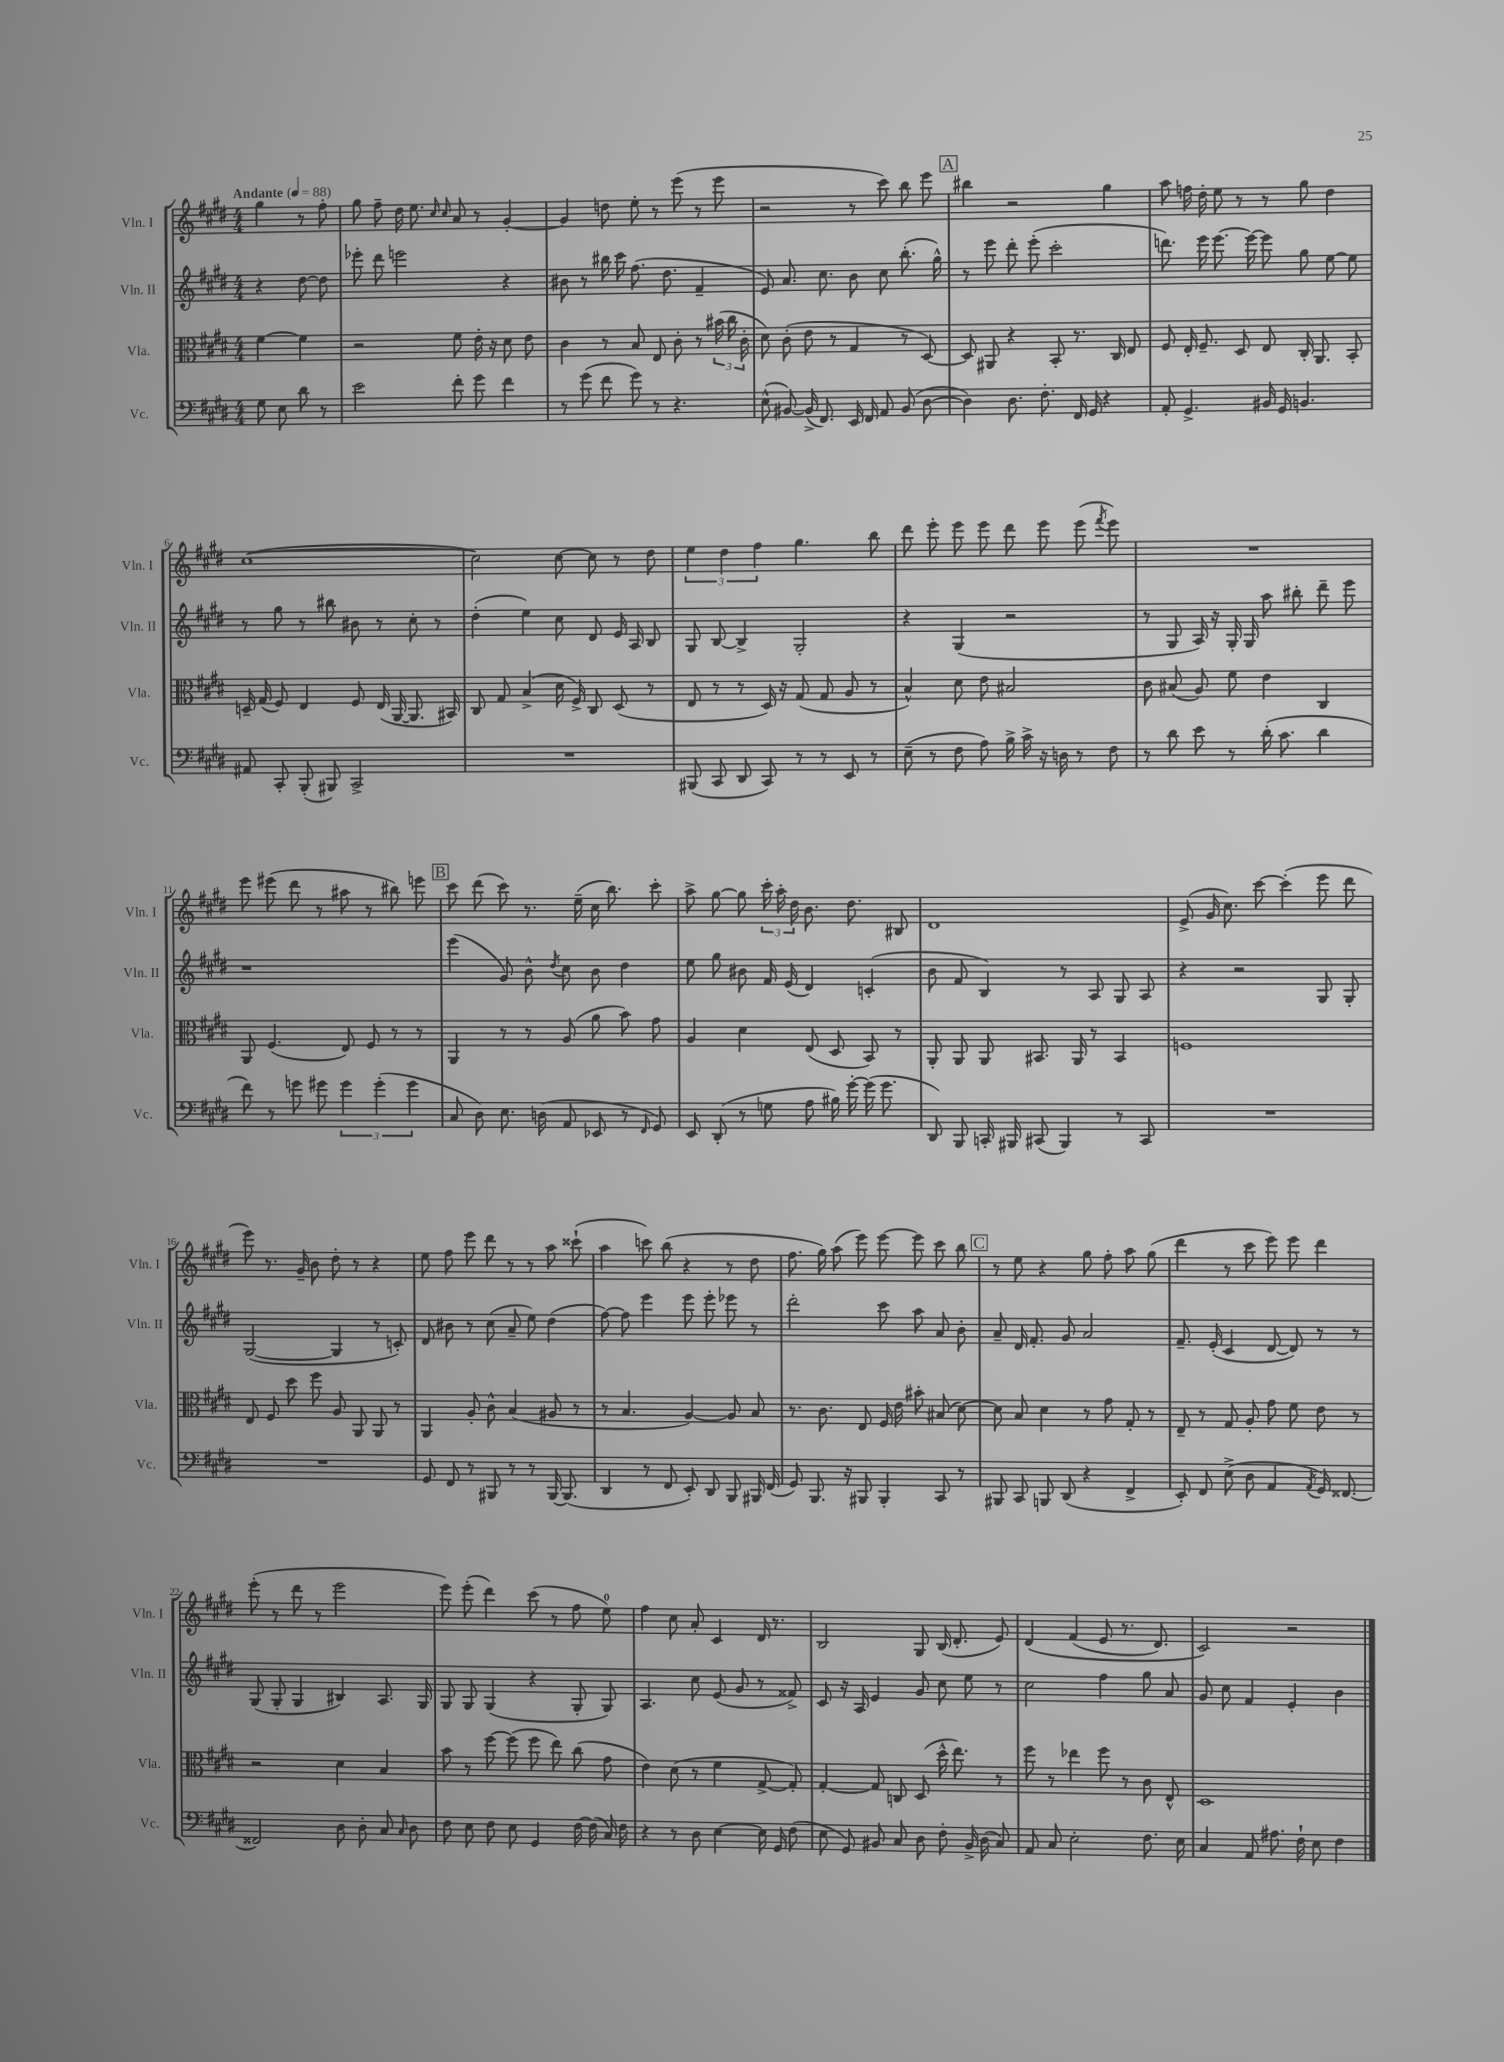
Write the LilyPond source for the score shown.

<<
\new StaffGroup <<
\new Staff = "s0" \with { instrumentName = "Vln. I" shortInstrumentName = "Vln. I" } {
    \clef treble \key e \major \numericTimeSignature \time 4/4 \partial 2 \tempo "Andante" 4 = 88
    \autoBeamOff gis''4 r8 fis''8-. |
    gis''8 fis''8-- dis''16 e''8. \grace { cis''16 cis''16 } a'8 r8 gis'4~-. |
    gis'4 d''8 e''8-. r8 e'''8( r8 e'''8 |
    r2 r8 cis'''8) b''8 e'''8 |
    \mark \markup { \box "A" } bis''4 r2 gis''4 |
    a''8 f''16 dis''16-. e''8 r8 r8 gis''8 dis''4 |
    cis''1~( |
    cis''2) cis''8~ cis''8 r8 dis''8 |
    \tuplet 3/2 { e''4 dis''4 fis''4 } gis''4. b''8 |
    dis'''8 e'''8-. e'''8 e'''8 dis'''8 e'''8 e'''8( \acciaccatura { fis'''8 } e'''8) |
    R1 |
    e'''8 eis'''8( dis'''8 r8 ais''8 r8 bis''8) e'''8 |
    \mark \markup { \box "B" } cis'''8 dis'''8( cis'''8) r8. e''16--( cis''16 b''8.) cis'''8-. |
    a''8-> gis''8~ gis''8 \tuplet 3/2 { cis'''16-. a''16-. dis''16 } b'8. dis''8. bis8 |
    dis'1 |
    e'8->( gis'16 cis''8.) cis'''8~ cis'''4-.( e'''8 dis'''8 |
    e'''8) r8. gis'16-- b'8 dis''8-. r8 r4 |
    e''8 fis''8 e'''8 dis'''8 r8 r8 a''8 cisis'''8-!( |
    a''4 c'''8) b''8( r4 r8 dis''8 |
    fis''8. gis''16) a''8( e'''8) e'''8~ e'''8 cis'''8 b''8 |
    \mark \markup { \box "C" } r8 e''8 r4 gis''8 fis''8-. a''8 gis''8( |
    dis'''4 r8 cis'''8 e'''8) e'''8 dis'''4 |
    e'''8-.( r8 dis'''8 r8 e'''2 |
    e'''8) e'''8-.( dis'''4) cis'''8( r8 fis''8 e''8-0) |
    fis''4 cis''8 a'8-. cis'4 dis'16 r8. |
    b2 gis8 b16( dis'8.-. e'8) |
    dis'4\( fis'4( e'8 r8. dis'8.) |
    cis'2\) r2 \bar "|." |
}
\new Staff = "s1" \with { instrumentName = "Vln. II" shortInstrumentName = "Vln. II" } {
    \clef treble \key e \major \numericTimeSignature \time 4/4 \partial 2
    \autoBeamOff r4 dis''8~ dis''8 |
    ees'''8-. dis'''8 e'''2 r4 |
    bis'8 r8 bis''16 cis'''16 fis''8.( dis''8. fis'4-- |
    e'8) a'8. cis''8. b'8 cis''8 b''8.-.( gis''16-^) |
    \mark \markup { \box "A" } r8 e'''8 dis'''8-. e'''8-.( cis'''2-. |
    d'''8.) e'''16 e'''8.~ e'''16~ e'''8 gis''8 e''8~ e''8 |
    r8 gis''8 r8 bis''8 bis'8 r8 cis''8-. r8 |
    dis''4-.( e''4) cis''8 dis'8 e'16 a16 b8 |
    gis8 b8~ b4-> gis2-. |
    r4 gis4( r2 |
    r8 gis8 a16) r16 gis16-. gis16 a''8 bis''8-. dis'''8-- e'''8 |
    r1 |
    \mark \markup { \box "B" } e'''4( gis'8) b'8-^ \acciaccatura { dis''8 } cis''8 b'8 dis''4 |
    e''8 gis''8 bis'8 fis'16 e'16( dis'4) c'4-.( |
    b'8 fis'8 b4) r8 a8 gis8 a8 |
    r4 r2 gis8 gis8-. |
    gis2~( gis4 r8 c'8-.) |
    dis'8 bis'8 r8 cis''8( a'8-- e''8) dis''4( |
    fis''8~) fis''8 e'''4 e'''8 e'''8-. ees'''8 r8 |
    dis'''2-. cis'''8 a''8 a'8 b'8-. |
    \mark \markup { \box "C" } a'8-- dis'16 fis'8.-. gis'8 a'2 |
    fis'8.-- e'16-.( cis'4 dis'8~ dis'8) r8 r8 |
    gis8( gis8-. gis4 bis4) a8. gis16 |
    gis8 gis8 gis4( r4 gis8-. gis8) |
    a4. cis''8 e'8( gis'8 r8 fisis'8->) |
    cis'8 r16 a16 e'4 gis'8 cis''8 e''8 r8 |
    cis''2 fis''4 gis''8 a'8 |
    gis'8 cis''8 fis'4 e'4-. b'4 \bar "|." |
}
\new Staff = "s2" \with { instrumentName = "Vla." shortInstrumentName = "Vla." } {
    \clef alto \key e \major \numericTimeSignature \time 4/4 \partial 2
    \autoBeamOff fis'4~ fis'4 |
    r2 fis'8 e'16-. r16 dis'8 e'8 |
    cis'4 r8 b8 e8 cis'8-. r8 \tuplet 3/2 { bis'16( cis''16 cis'16-. } |
    dis'8) cis'8-.( e'8 r8 gis4 r8 dis8~) |
    \mark \markup { \box "A" } dis8 ais,8 r4 b,8-. r8. cis16 e8 |
    fis8 e16-. fis8.-- dis8 e8 cis16-. a,8. b,8-. |
    d16-- gis16( fis8) e4 fis8 e16( a,16~ a,8. bis,16) |
    cis8 gis8 b4->( dis'16 fis16->) cis8 dis8( r8 |
    e8 r8 r8 dis16) r16 gis8( gis8 a8 r8 |
    b4-^) dis'8 e'8 bis2 |
    cis'8 bis8( a8) fis'8 e'4 cis4 |
    a,8 fis4.( e8) fis8 r8 r8 |
    \mark \markup { \box "B" } a,4 r8 r8 a8( a'8 b'8) gis'8 |
    a4 dis'4 e8( dis8 b,8) r8 |
    a,8-. a,8 a,8 bis,8. a,16 r8 bis,4 |
    f1 |
    e8 fis8 dis''8 fis''8 a8 a,8 a,8 r8 |
    a,4 a8-. cis'8-^ b4( ais8 r8 |
    r8 b4. a4~) a8 b8 |
    r8. cis'8. e8 fis16 e'16 bis'8-. bis8( dis'8~) |
    \mark \markup { \box "C" } dis'8 b8 dis'4 r8 gis'8 gis8-. r8 |
    e8-- r8 gis8 a8-. gis'8 fis'8 e'8 r8 |
    r2 dis'4 b4 |
    b'8 r8 fis''8~ fis''8( fis''8 e''8) cis''8( gis'8 |
    e'4) dis'8( r8 fis'4 gis8~-> gis8-.) |
    gis4~-. gis8 c8 dis8( dis''16-^ e''8.) r8 |
    fis''8 r8 ees''4 fis''8 r8 cis'8 e8-^ |
    dis1 \bar "|." |
}
\new Staff = "s3" \with { instrumentName = "Vc." shortInstrumentName = "Vc." } {
    \clef bass \key e \major \numericTimeSignature \time 4/4 \partial 2
    \autoBeamOff gis8 e8 dis'8 r8 |
    e'2 fis'8-. gis'8 fis'4 |
    r8 gis'8( fis'8 gis'8) r8 r4. |
    e8-^( bis,8~) bis,16->( fis,8.) e,16 fis,16 a,8 bis,8( dis8~ |
    \mark \markup { \box "A" } dis4) dis8. fis8.-. fis,16 gis,16 r4 |
    a,8-. gis,4.-> bis,16 gis,16 b,4. |
    ais,8 cis,8-. b,,8-.( bis,,8) cis,2-> |
    R1 |
    bis,,8( cis,8 dis,8 cis,8) r8 r8 e,8 r8 |
    e8--( r8 fis8 a8) b16-> cis'16-> r16 d16 r8 fis8 |
    r8 dis'8 e'8 r8 dis'16-.( cis'8. dis'4 |
    fis'8) r8 g'8 gis'8 \tuplet 3/2 { gis'4 gis'4-.( gis'4 } |
    \mark \markup { \box "B" } cis8 dis8) e8. d16( a,8 ees,8 r8 \grace { fis,16 } gis,8) |
    e,8 dis,8-.( r8 g8 a8 bis16) gis'16~-. gis'16( gis'8. |
    dis,8) b,,8 c,16-. bis,,16 cis,8( bis,,4) r8 cis,8 |
    R1 |
    R1 |
    gis,8 fis,8 r8 bis,,8 r8 r8 bis,,16~ bis,,8.( |
    dis,4 r8 fis,8 e,8-.) dis,8 b,,8 bis,,16 fis,16( |
    gis,8) b,,8. r16 bis,,8 bis,,4-. cis,8 r8 |
    \mark \markup { \box "C" } bis,,8 cis,8 b,,8 dis,8( r4 fis,4-> |
    e,8-.) fis,8 e8->( dis8 a,4 \acciaccatura { a,8 } gis,16) fisis,8.~ |
    fisis,2 dis8 dis8-. cis8 \grace { cis16 } dis8 |
    fis8 e8 fis8 e8 gis,4 fis16~ fis16( cis16) fis16 |
    r4 r8 dis8 e4~ e16 gis,16 fis8( |
    e8 gis,8) bis,8 cis8 dis8 fis8-. bis,16-> dis16( cis8) |
    a,8 cis8 e2-. fis8. e16 |
    cis4 a,8 ais8. fis16-! e8 fis4 \bar "|." |
}
>>
>>
